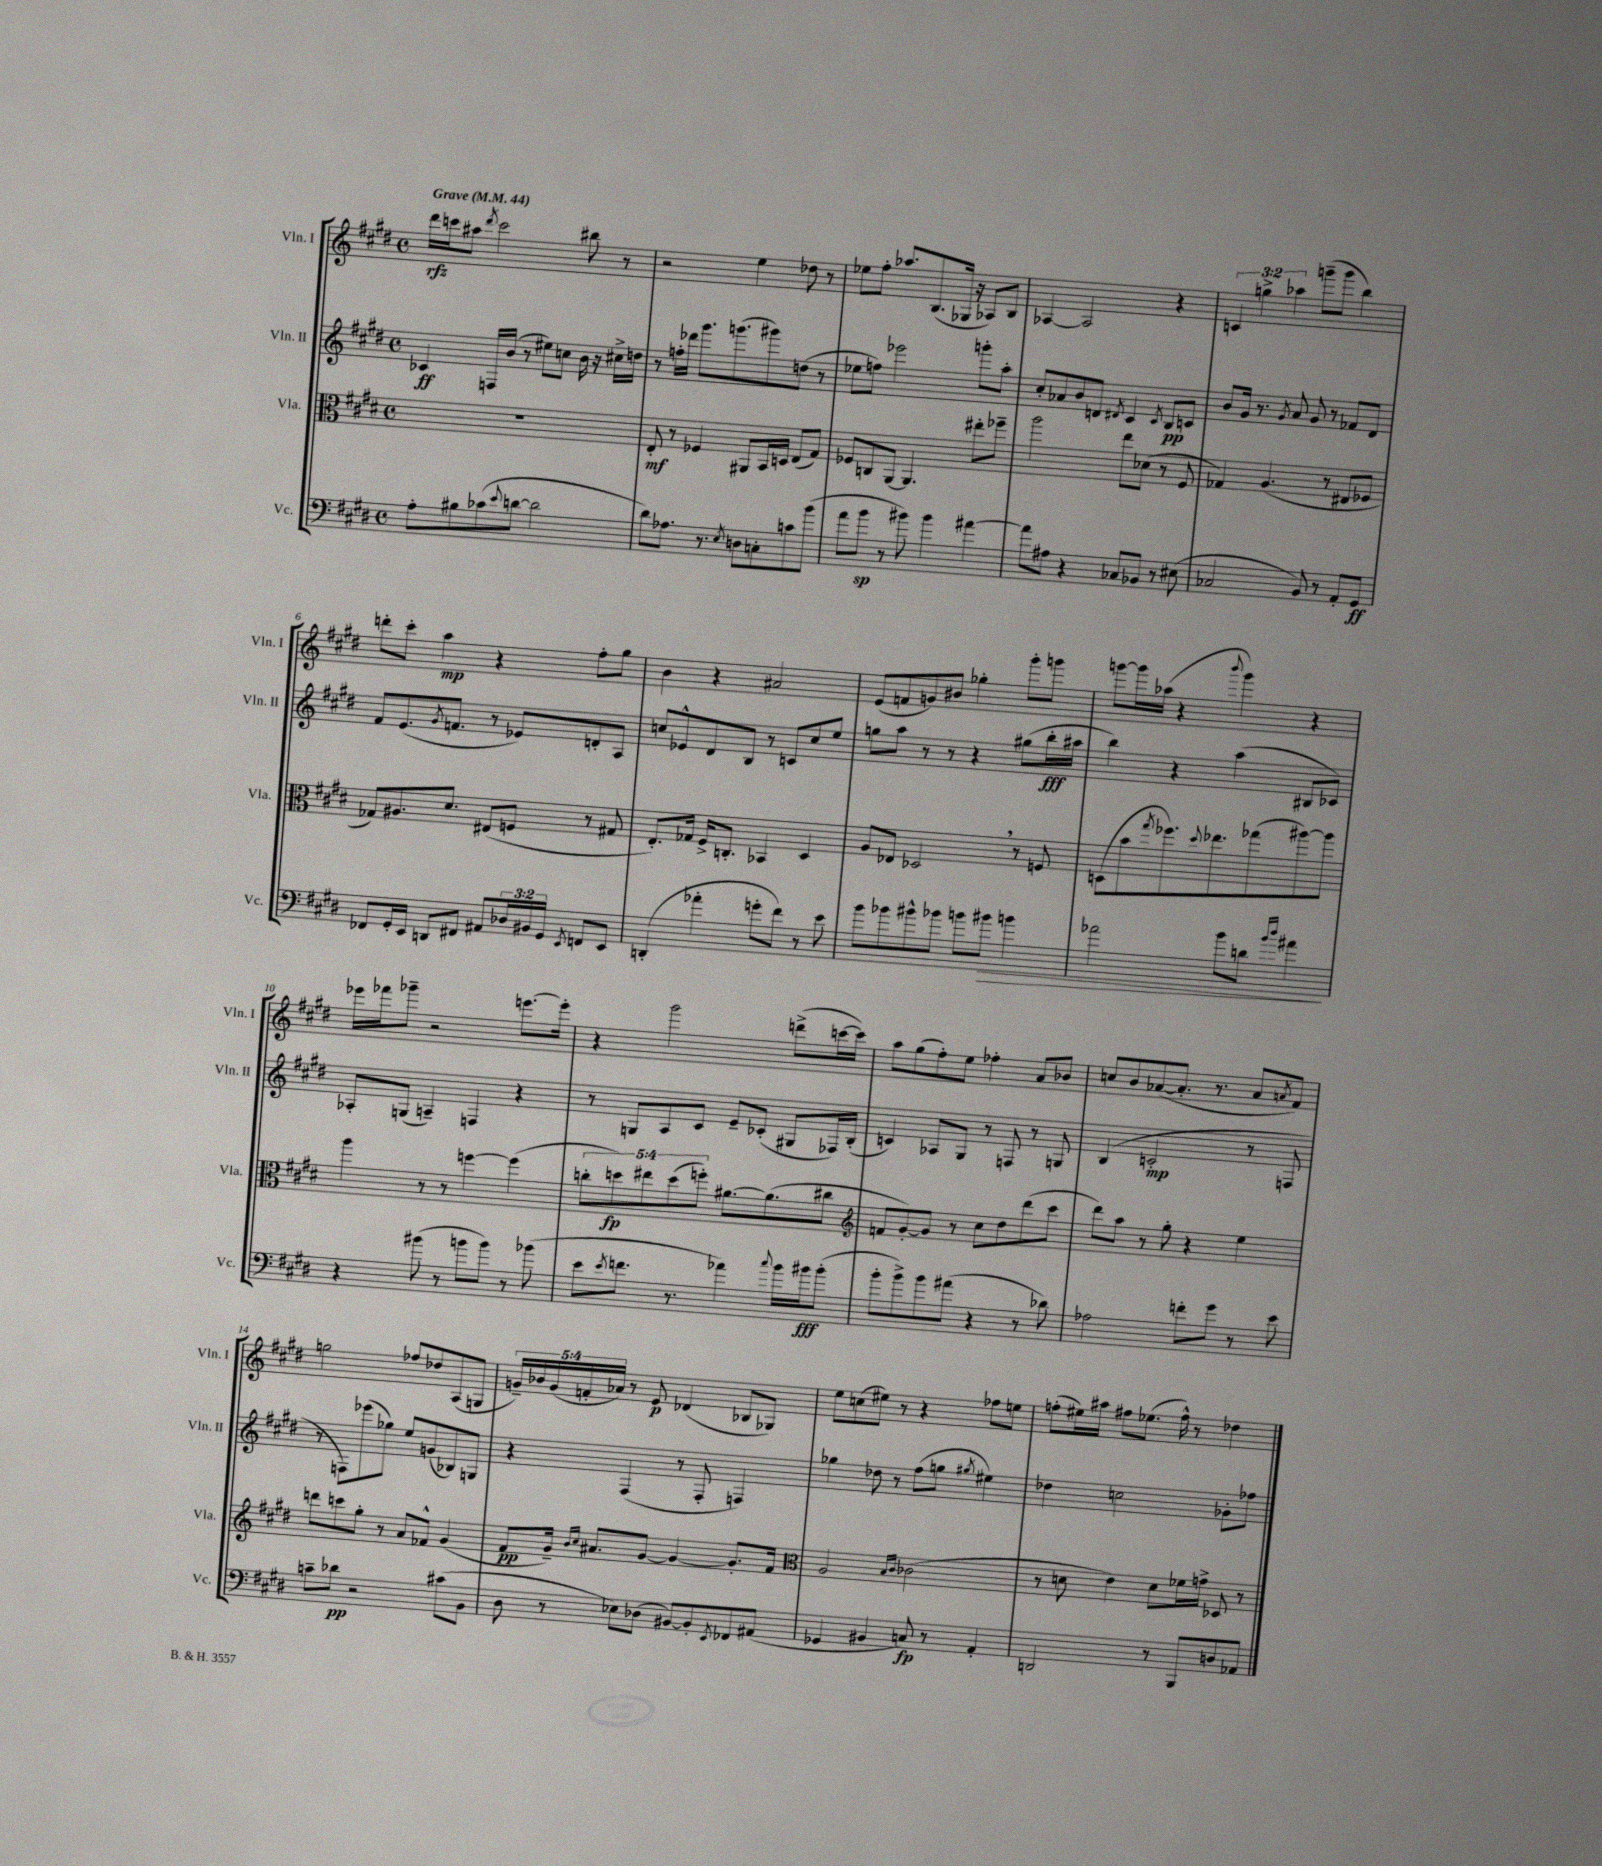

**kern	**dynam	**kern	**dynam	**kern	**dynam	**kern	**dynam
*part4	*part4	*part3	*part3	*part2	*part2	*part1	*part1
*staff4	*staff4	*staff3	*staff3	*staff2	*staff2	*staff1	*staff1
*I"Vc.	*	*I"Vla.	*	*I"Vln. II	*	*I"Vln. I	*
*I'Vc.	*	*I'Vla.	*	*I'Vln. II	*	*I'Vln. I	*
*clefF4	*	*clefC3	*	*clefG2	*	*clefG2	*
*k[f#c#g#d#]	*	*k[f#c#g#d#]	*	*k[f#c#g#d#]	*	*k[f#c#g#d#]	*
*M4/4	*	*M4/4	*	*M4/4	*	*M4/4	*
*met(c)	*	*met(c)	*	*met(c)	*	*met(c)	*
*MM44	*	*MM44	*	*MM44	*	*MM44	*
=1	=1	=1	=1	=1	=1	=1	=1
!	!	!	!	!	!	!LO:TX:a:B:t=Grave	!
8A'\L	.	1r	.	4c-X/	ff	16ddd#\LL	rfz
.	.	.	.	.	.	16cccn\J	.
8B#X\	.	.	.	.	.	8aa#X\J	.
.	.	.	.	.	.	8qddd#/	.
(8c-X\	.	.	.	16Fn/LL	.	2ccc\	.
.	.	.	.	(16b/JJ	.	.	.
8qqe/	.	.	.	.	.	.	.
[8dn\J	.	.	.	8r	.	.	.
2d\]	.	.	.	8ee#X\L)	.	.	.
.	.	.	.	8ccn\J	.	.	.
.	.	.	.	16b\	.	8bb#X\	.
.	.	.	.	16r	.	.	.
.	.	.	.	16cc#X^\LL	.	8r	.
.	.	.	.	16ddn\JJ	.	.	.
=2	=2	=2	=2	=2	=2	=2	=2
8d#\L)	.	8E'/	mf	8r	.	2r	.
8.A-X\J	.	8r	.	16ffn'\LL	.	.	.
.	.	.	.	16ddd-X\JJ	.	.	.
.	.	4F-X/	.	8.ggg#\L	.	.	.
8.r	.	.	.	.	.	.	.
.	.	.	.	(8.gggn\	.	.	.
8qE/	.	.	.	.	.	.	.
8Dn\L	.	8AA#X/L	.	.	.	4ee\	.
8Cn'\	.	16BB/L	.	8ggg#X\)	.	.	.
.	.	16Dn/JJ	.	.	.	.	.
8cn\	.	(8E/L	.	(8ddn\J	.	8dd-X\	.
(8b\J	.	8G#/J)	.	8r	.	8r	.
=3	=3	=3	=3	=3	=3	=3	=3
8a\L	.	8F-X/L	.	8ee-X\L	.	8ee-X\L	.
8b\J	sp	8Cn/	.	8ffn\J)	.	8ff#'\J	.
8r	.	[8AA/J	.	2eee-X\	.	8.aa-X/L	.
8b#X\)	.	4.AA/]	.	.	.	.	.
.	.	.	.	.	.	(8.B/	.
4b#\	.	.	.	.	.	.	.
.	.	.	.	.	.	16G-X/Jk	.
.	.	.	.	.	.	16r	.
[4a#X\	.	8ee#X'\L	.	8gggn'\L	.	8A-X/L)	.
.	.	8ff-X~\J	.	8aa'\J	.	8B/J	.
=4	=4	=4	=4	=4	=4	=4	=4
8a#\L]	.	2aa\	.	8cc#'/L	.	[4A-X/	.
8A#X\J	.	.	.	8a-X/	.	.	.
4r	.	.	.	8b/	.	2A-/]	.
.	.	.	.	8dn/J	.	.	.
.	.	.	.	8qd#X/	.	.	.
8C-X/L	.	8ee\L	.	4c#/	.	.	.
8BB-X/J	.	(8d-X\J	.	.	.	.	.
.	.	.	.	8qc#/	.	.	.
8r	.	8r	.	8B/L	pp	4r	.
(8E#X\	.	8F#/	.	8cn/J	.	.	.
=5	=5	=5	=5	=5	=5	=5	=5
2C-X/	.	4G-X/)	.	8b/L	.	6cn/	.
.	.	.	.	16g#/Jk	.	.	.
.	.	.	.	.	.	6ggn^\	.
.	.	.	.	8.r	.	.	.
.	.	(4.A/	.	.	.	.	.
.	.	.	.	.	.	6aa-X\	.
.	.	.	.	8qg#/	.	.	.
.	.	.	.	8a/	.	.	.
8BB/)	.	.	.	8g#/	.	(8gggn~\L	.
8r	.	8r	.	8r	.	8ggg\J	.
8AA'/L	.	8E#X/L	.	8f-X/L	.	4bb\)	.
8GG#/J	ff	8F-X/J	.	8d#/J	.	.	.
!!LO:LB:g=z
=6	=6	=6	=6	=6	=6	=6	=6
8FF-X/L	.	8G-X/L)	.	8f#/L	.	8dddn'\L	.
16GG#'/L	.	8.A#X/	.	(8.e/	.	8ccc#'\J	.
16EE/JJ	.	.	.	.	.	.	.
8DDn/L	.	.	.	.	.	4aa\	mp
.	.	.	.	8qg#/	.	.	.
.	.	8.d#/J	.	8.fn/J	.	.	.
8FF#X/J	.	.	.	.	.	.	.
8AA#X/L	.	(8E#X/L	.	8r	.	4r	.
24D-X/L	.	8Fn/J	.	8e-X/L)	.	.	.
24BB#X/	.	.	.	.	.	.	.
24GG#/JJ	.	.	.	.	.	.	.
8qEE/	.	.	.	.	.	.	.
8FFn/L	.	8r	.	8dn'/	.	8ff#'\L	.
8EE/J	.	8G#X/	.	8A/J	.	8gg#\J	.
=7	=7	=7	=7	=7	=7	=7	=7
(4DDn'/	.	8.E'/L)	.	8ccn/L	.	4b\	.
.	.	.	.	8e-X^^/	.	.	.
.	.	16G-X/Jk	.	.	.	.	.
4a-X'\	.	16F#^/KL	.	8d#/	.	4r	.
.	.	8.Cn'/J	.	.	.	.	.
.	.	.	.	8B/J	.	.	.
8gn'\L	.	4BB-X/	.	8r	.	2a#X/	.
8f#\J)	.	.	.	8cn/L	.	.	.
8r	.	4D#/	.	8cc/	.	.	.
8e\	.	.	.	8ee/J	.	.	.
=8	=8	=8	=8	=8	=8	=8	=8
8b\L	.	8A/L	.	8ggn\L	.	(8e/L	.
8b-X\	.	8E-X/J	.	8aa\J	.	8fn/	.
8b#X^^\	.	2D-X,/	.	8r	.	8gn/)	.
8b-X\J	.	.	.	8r	.	8b#X/J	.
8bn\L	.	.	.	4r	.	4gg-X'\	.
!	!LO:HP:b	!	!	!	!	!	!
8b#X\J	>	.	.	.	.	.	.
4bn\	.	8r	.	(8gg#X\L	.	8ggg#'\L	.
.	.	8Fn/	.	16bb'\L	fff	8gggn\J	.
.	.	.	.	16aa#X\JJ	.	.	.
=9	=9	=9	=9	=9	=9	=9	=9
2a-X\	.	(8Dn\L	.	4bb\)	.	[8gggn\L	.
.	.	8b\	.	.	.	16ggg\L]	.
.	.	.	.	.	.	(16aa-X\JJ	.
.	.	8qgg#/	.	.	.	.	.
.	.	8.ff-X\)	.	4r	.	4r	.
.	.	8qqdd#/	.	.	.	.	.
.	.	8.ee-X\	.	.	.	.	.
.	.	.	.	.	.	8qqbbb/	.
8b\L	.	.	.	(4aa\	.	4ggg\)	.
8dn\J	.	(8gg-X\	.	.	.	.	.
16qqb/LL	.	.	.	.	.	.	.
16qqdd#/JJ	.	.	.	.	.	.	.
4a#X\	.	[8aa#X\)	.	8B#X/L	.	4r	.
.	.	8aa#\J]	.	8c-X/J)	.	.	.
.	]	.	.	.	.	.	.
!!LO:LB:g=z
=10	=10	=10	=10	=10	=10	=10	=10
4r	.	4aa\	.	8A-X'/L	.	16eee-X\LL	.
.	.	.	.	.	.	16fff-X\J	.
.	.	.	.	(8Gn/J	.	8ggg-X~\J	.
(8b#X\	.	8r	.	4An~/)	.	2r	.
8r	.	8r	.	.	.	.	.
8bn\L	.	[4ffn\	.	4Fn/	.	.	.
8b\J)	.	.	.	.	.	.	.
8r	.	(4ff\]	.	4r	.	[8.eeen\L	.
(8b-X\	.	.	.	.	.	.	.
.	.	.	.	.	.	16eee'\Jk]	.
=11	=11	=11	=11	=11	=11	=11	=11
8e\L	.	10ccn'\L	.	8r	.	4r	.
.	.	10ddn\)	fp	.	.	.	.
8qe/	.	.	.	.	.	.	.
8.fn\J	.	.	.	8Gn/L	.	.	.
.	.	10ee#X\	.	.	.	.	.
.	.	.	.	8A/	.	2ggg#\	.
.	.	(10dd\	.	.	.	.	.
8.r	.	.	.	.	.	.	.
.	.	.	.	8c#/J	.	.	.
.	.	10ffn'\J)	.	.	.	.	.
4a-X\)	.	[8.a#X\L	.	8e~/L	.	.	.
.	.	.	.	(8c-X'/J	.	.	.
.	.	(8.a#\]	.	.	.	.	.
8qqcc#/	.	.	.	.	.	.	.
16b\LL	.	.	.	8G#X/L	.	(8dddn^\L	.
16b#X\J	fff	.	.	.	.	.	.
(8b#'\J	.	8cc#X\J	.	16F-X/L)	.	[16cccn\L	.
.	.	.	.	(16B'/JJ	.	16ccc\JJ])	.
=12	=12	=12	=12	=12	=12	=12	=12
*	*	*clefG2	*	*	*	*	*
8b'\L	.	8fn/L	.	4cn/)	.	8aa\L	.
8b^\)	.	[8g#'/)	.	.	.	(8gg#\	.
8b\	.	8g#/J]	.	8A-X/L	.	8ff#'\)	.
(8a#X\J	.	8r	.	8G#/J	.	8ee\J	.
4r	.	8cc#\L	.	8r	.	4ff-X'\	.
.	.	8dd#\	.	8Fn/	.	.	.
8r	.	(8ddd#\	.	8r	.	8a/L	.
8d-X\)	.	8ccc#\J	.	8Gn/	.	8b-X/J	.
=13	=13	=13	=13	=13	=13	=13	=13
2A-X\	.	8ddd#\L)	.	(4B/	.	8ccn/L	.
.	.	8aa\J	.	.	.	8b/	.
.	.	8r	.	2cn'/	mp	([8a-X/	.
.	.	8gg#'\	.	.	.	8.a-'/J]	.
8fn'\L	.	4r	.	.	.	.	.
.	.	.	.	.	.	8.r	.
8g#\J	.	.	.	.	.	.	.
8r	.	4ee\	.	8r	.	8a-/L	.
.	.	.	.	.	.	8qan/	.
8e\	.	.	.	8Fn/	.	8f#/J)	.
!!LO:LB:g=z
=14	=14	=14	=14	=14	=14	=14	=14
8cn~\L	.	8dddn\L	.	8r	.	2ggn\	.
8d-X\J	pp	8cccn\	.	8Fn\L)	.	.	.
2r	.	8gg#'\J	.	(8eee-X\	.	.	.
.	.	8r	.	8gg-X\J)	.	.	.
.	.	8a/L	.	8ee/L	.	8ff-X/L	.
.	.	8f-X^^/J	.	(8gn/	.	8dd-X/	.
(8c#X\L	.	(4g#/	.	8B-X/)	.	(8A/	.
8BB\J	.	.	.	8Gn/J	.	8Gn/J	.
=15	=15	=15	=15	=15	=15	=15	=15
8D#\	.	8f#/L	pp	4r	.	20gn~/LL)	.
.	.	.	.	.	.	20b-X/	.
.	.	.	.	.	.	(20g/	.
8r	.	16g#~/Jk)	.	.	.	.	.
.	.	.	.	.	.	20fn'/	.
.	.	16qqb/LL	.	.	.	.	.
.	.	16qqcc#/JJ	.	.	.	.	.
.	.	8.a#X/L	.	.	.	.	.
.	.	.	.	.	.	20a-X/JJ)	.
8E-X\L)	.	.	.	(4F#/	.	8r	.
(8D-X\J	.	[8g#/J	.	.	.	8e/	p
[8BB#X/L)	.	4g#/_	.	8r	.	(4d-X/	.
8BB#'/]	.	.	.	8F#'/	.	.	.
8qEE/	.	.	.	.	.	.	.
8FF-X/	.	8.g#'/L]	.	4Fn/)	.	8B-X/L	.
(8AA#X/J	.	.	.	.	.	8G-X/J)	.
.	.	16f#/Jk	.	.	.	.	.
=16	=16	=16	=16	=16	=16	=16	=16
*	*	*clefC3	*	*	*	*	*
4GG-X/	.	2A/	.	4gg-X\	.	8ee\L	.
.	.	.	.	.	.	(8ccn\	.
4BB#X/	.	.	.	8dd-X\	.	8ee#X\J)	.
.	.	.	.	8r	.	8r	.
.	.	16qqB/LL	.	.	.	.	.
.	.	16qqc#/JJ	.	.	.	.	.
8Cn/)	fp	(2c-X\	.	(8ff#\L	.	4r	.
8r	.	.	.	8ggn\J	.	.	.
.	.	.	.	8qgg#X/	.	.	.
4AA'/	.	.	.	4ee#X\)	.	8ff-X\L	.
.	.	.	.	.	.	8een\J	.
=17	=17	=17	=17	=17	=17	=17	=17
2DDn/	.	8r	.	4dd-X\	.	(8ffn'\L	.
.	.	8dn\	.	.	.	16ee#X\L)	.
.	.	.	.	.	.	16aa#X\JJ	.
.	.	4e\)	.	2ccn\	.	8ff#X\L	.
.	.	.	.	.	.	(8.ee-X\J	.
8r	.	8d\L	.	.	.	.	.
.	.	.	.	.	.	16ff#^^\)	.
8BBB/L	.	16f-X\L	.	.	.	8r	.
.	.	16gn^\JJ	.	.	.	.	.
8Dn/	.	8D-X/	.	8g-X'\L	.	4dd-X\	.
8AA-X/J	.	8r	.	8ff-X\J	.	.	.
==	==	==	==	==	==	==	==
*-	*-	*-	*-	*-	*-	*-	*-
